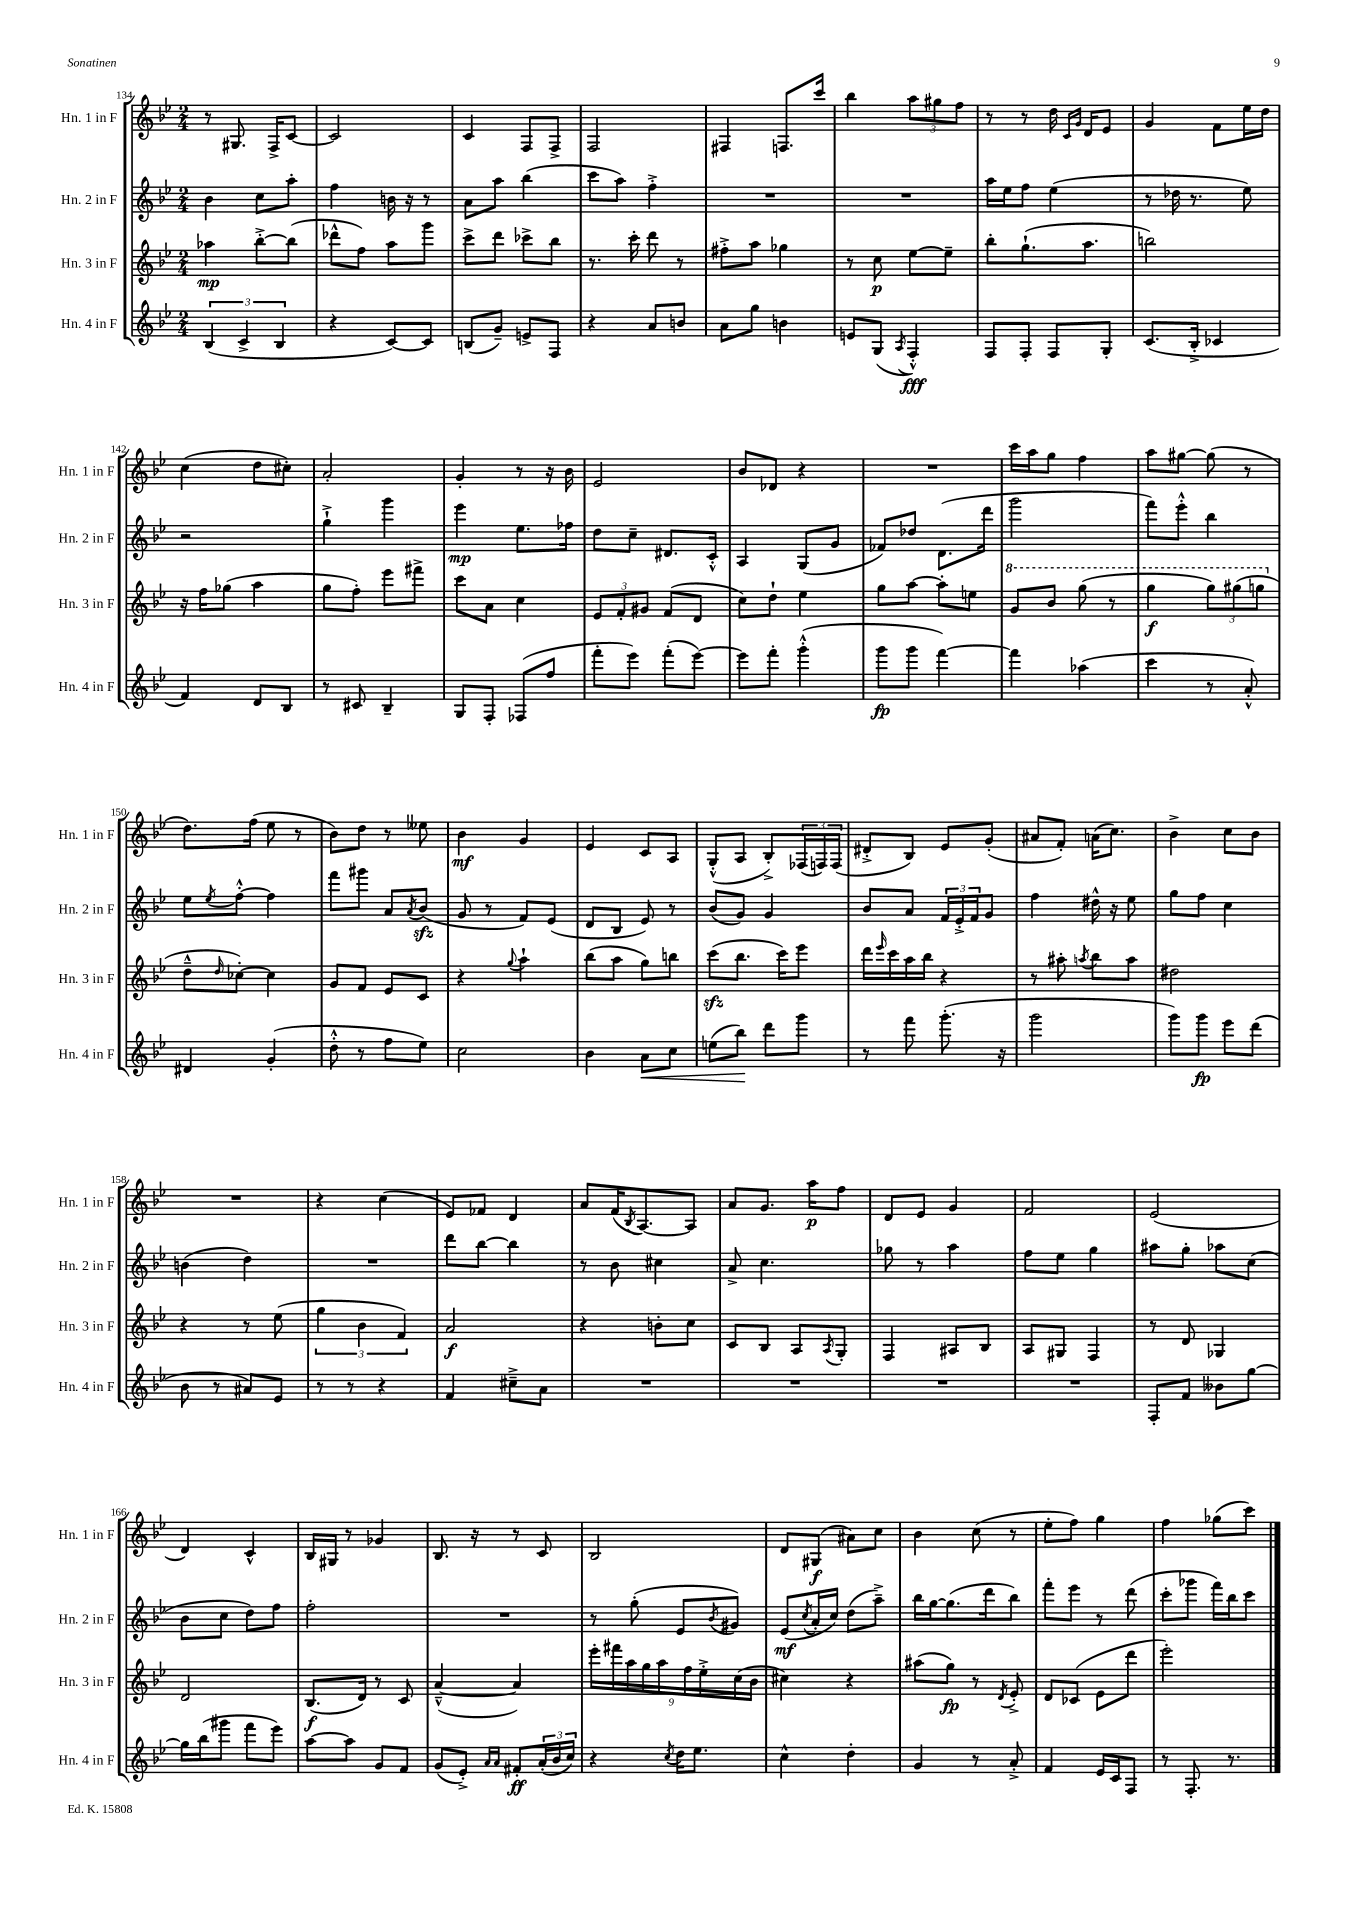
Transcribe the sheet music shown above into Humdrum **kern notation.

**kern	**kern	**kern	**kern
*staff4	*staff3	*staff2	*staff1
*clefG2	*clefG2	*clefG2	*clefG2
*k[b-e-]	*k[b-e-]	*k[b-e-]	*k[b-e-]
*M2/4	*M2/4	*M2/4	*M2/4
(6B-	4aa-	4b-	8r
.	.	.	8.G#
6c^	.	.	.
.	[8bb-'^	8cc	.
.	.	.	16F^
6B-	.	.	.
.	(8bb-]	8aa'	[8c
=	=	=	=
4r	8ddd-^^	4ff	2c]
.	8ff)	.	.
[8c)	8aa	16b	.
.	.	16r	.
8c]	8ggg	8r	.
=	=	=	=
(8B	8ccc^	8a	4c
8g~)	8ddd	8aa	.
8e^	8ccc-^	(4bb-	8F
8F	8bb-	.	8F^
=	=	=	=
4r	8.r	8ccc	2F
.	.	8aa)	.
.	16ccc'	.	.
8a	8ddd	4ff'^	.
8b	8r	.	.
=	=	=	=
8a	8ff#'^	2r	4F#
8gg	8aa	.	.
4b	4gg-	.	8.F
.	.	.	16ccc
=	=	=	=
8e	8r	2r	4bb-
(8G	8cc	.	.
8qA	.	.	.
4F'^^)	[8ee-	.	12aa
.	.	.	12gg#
.	8ee-~]	.	.
.	.	.	12ff
=	=	=	=
8F	8bb-'	16aa	8r
.	.	16ee-	.
8F'	(8.gg`	8ff	8r
8F	.	(4ee-	16dd
.	.	.	16qqc
.	.	.	16qqg
.	8.aa	.	16d
8G'	.	.	8e-
=	=	=	=
(8.c	2bb)	8r	4g
.	.	16dd-	.
16B-'^	.	8.r	.
4c-	.	.	8f
.	.	8ee-)	16ee-
.	.	.	16dd
=	=	=	=
4f)	16r	2r	(4cc
.	16ff	.	.
.	(8gg-	.	.
8d	4aa	.	8dd
8B-	.	.	8cc#')
=	=	=	=
8r	8gg	4gg`^	2a'
8c#	8ff')	.	.
4B-~	8eee-	4ggg	.
.	8fff#^	.	.
=	=	=	=
8G	8ccc	4eee-	4g'
8F'	8a	.	.
(8F-	4cc	8.ee-	8r
8ff	.	.	16r
.	.	16ff-	16b-
=	=	=	=
8fff'	12e-	8dd	2e-
.	12f'	.	.
8eee-)	.	8cc~	.
.	12g#	.	.
(8fff'	(8f	8.d#	.
[8eee-)	8d	.	.
.	.	16c'^^	.
=	=	=	=
8eee-]	8cc)	4A	8b-
8fff'	8dd`	.	8d-
(4ggg'^^	4ee-	(8G	4r
.	.	8g	.
=	=	=	=
8ggg	8gg	8f-)	2r
8ggg	[8aa	8dd-	.
[4fff)	8aa']	(8.d	.
.	8ee	.	.
.	.	16ddd	.
=	=	=	=
4fff]	8gg	2ggg	16ccc
.	.	.	16aa
.	8bb-	.	8gg
(4aa-	(8ggg	.	4ff
.	8r	.	.
=	=	=	=
4ccc	4ggg	8fff)	8aa
.	.	8eee-'^^	[8gg#
8r	12ggg)	4bb-	(8gg#]
.	(12ggg#	.	.
8a'^^)	.	.	8r
.	12ggg	.	.
=	=	=	=
4d#	8dd~^^	8ee-	8.dd)
.	16qqdd	8qee-	.
.	[8cc-')	[8ff'^^	.
.	.	.	(16ff
(4g'	4cc-]	4ff]	8ee-
.	.	.	8r
=	=	=	=
8dd'^^	8g	8fff	8b-)
8r	8f	8ggg#	8dd
8ff	8e-	8a	8r
.	.	8qa	.
8ee-)	8c	(8b-	8ee--
=	=	=	=
2cc	4r	8g	4b-
.	.	8r	.
.	8qqgg	.	.
.	4aa`	8f)	4g
.	.	(8e-	.
=	=	=	=
4b-	(8bb-	8d	4e-
.	8aa	8B-	.
8a	8gg)	8e-)	8c
8cc	8bb	8r	8A
=	=	=	=
(8ee	(8ccc	(8b-	(8G'^^
8bb-)	8.bb-	8g)	8A
8ddd	.	4g	8B-'^)
.	16ccc)	.	.
8ggg	8eee-	.	(24F-
.	.	.	24F)
.	.	.	(24F
=	=	=	=
8r	16ddd	8b-	8d#'^
.	16qqeee-	.	.
.	16ccc	.	.
8fff	16aa	8a	8B-)
.	16bb-	.	.
(8.ggg'	4r	24f	8e-
.	.	24e-'^	.
.	.	24f	.
.	.	8g	(8g'
16r	.	.	.
=	=	=	=
2ggg	8r	4ff	8a#
.	8aa#'	.	8f')
.	8qaa	.	.
.	8bb-	16dd#^^	(16a
.	.	16r	8.cc)
.	8aa	8ee-	.
=	=	=	=
8ggg)	2dd#	8gg	4b-^
8ggg	.	8ff	.
8eee-	.	4cc	8cc
(8ddd	.	.	8b-
=	=	=	=
8b-	4r	(4b	2r
8r	.	.	.
8a#)	8r	4dd)	.
8e-	(8ee-	.	.
=	=	=	=
8r	6gg	2r	4r
8r	.	.	.
.	6b-	.	.
4r	.	.	(4cc
.	6f)	.	.
=	=	=	=
4f	2a	8ddd	8e-)
.	.	[8bb-	8f-
8cc#~^	.	4bb-]	4d
8a	.	.	.
=	=	=	=
2r	4r	8r	8a
.	.	8b-	(16f
.	.	.	8qB-
.	.	.	[8.A)
.	8b'	4cc#	.
.	8cc	.	8A]
=	=	=	=
2r	8c	8a^	8a
.	8B-	4.cc	8.g
.	8A	.	.
.	.	.	16aa
.	8qA	.	.
.	8G'	.	8ff
=	=	=	=
2r	4F	8gg-	8d
.	.	8r	8e-
.	8A#	4aa	4g
.	8B-	.	.
=	=	=	=
2r	8A	8ff	2f
.	8G#	8ee-	.
.	4F	4gg	.
=	=	=	=
8F'	8r	8aa#	(2e-
8f	8d	8gg'	.
8b--	4G-	8aa-	.
[8gg	.	(8cc	.
=	=	=	=
16gg]	2d	8b-	4d)
(16bb-	.	.	.
8ggg#	.	8cc	.
8fff	.	8dd)	4c^^
8eee-)	.	8ff	.
=	=	=	=
[8aa	(8.B-	2ff'	16B-
.	.	.	16G#
8aa]	.	.	8r
.	16d)	.	.
8g	8r	.	4g-
8f	8c	.	.
=	=	=	=
(8g	([4a~^^	2r	8.B-
8e-'^)	.	.	.
.	.	.	16r
16qqa	.	.	.
16qqa	.	.	.
8f#'	4a])	.	8r
(24a'	.	.	8c
24b-	.	.	.
24cc)	.	.	.
=	=	=	=
4r	18eee-'	8r	2B-
.	18fff#	.	.
.	18aa	.	.
.	.	(8gg'	.
.	18gg	.	.
.	18aa	.	.
8qcc	.	.	.
16dd	.	8e-	.
.	18ff	.	.
8.ee-	.	.	.
.	18ee-'^	.	.
.	.	8qb-	.
.	.	8g#)	.
.	(18cc	.	.
.	18b-	.	.
=	=	=	=
4cc^^	4cc#)	(8e-	8d
.	.	8qcc	.
.	.	16a'	(8G#
.	.	16cc)	.
4dd'	4r	(8dd	8a#)
.	.	8aa~^)	8cc
=	=	=	=
4g	(8aa#	16bb-	4b-
.	.	[16gg	.
.	8gg)	(8.gg]	.
8r	8r	.	(8cc
.	.	16ddd	.
.	8qd	.	.
8a'^	8e-'^	8bb-)	8r
=	=	=	=
4f	8d	8fff'	8ee-'
.	(8c-	8eee-	8ff)
16e-	8e-	8r	4gg
16c	.	.	.
8F	8ddd	(8ddd	.
=	=	=	=
8r	2eee-')	8ccc'	4ff
8.F'	.	8ggg-	.
.	.	16fff)	(8gg-
8.r	.	16bb-	.
.	.	8ccc	8ccc)
==	==	==	==
*-	*-	*-	*-
